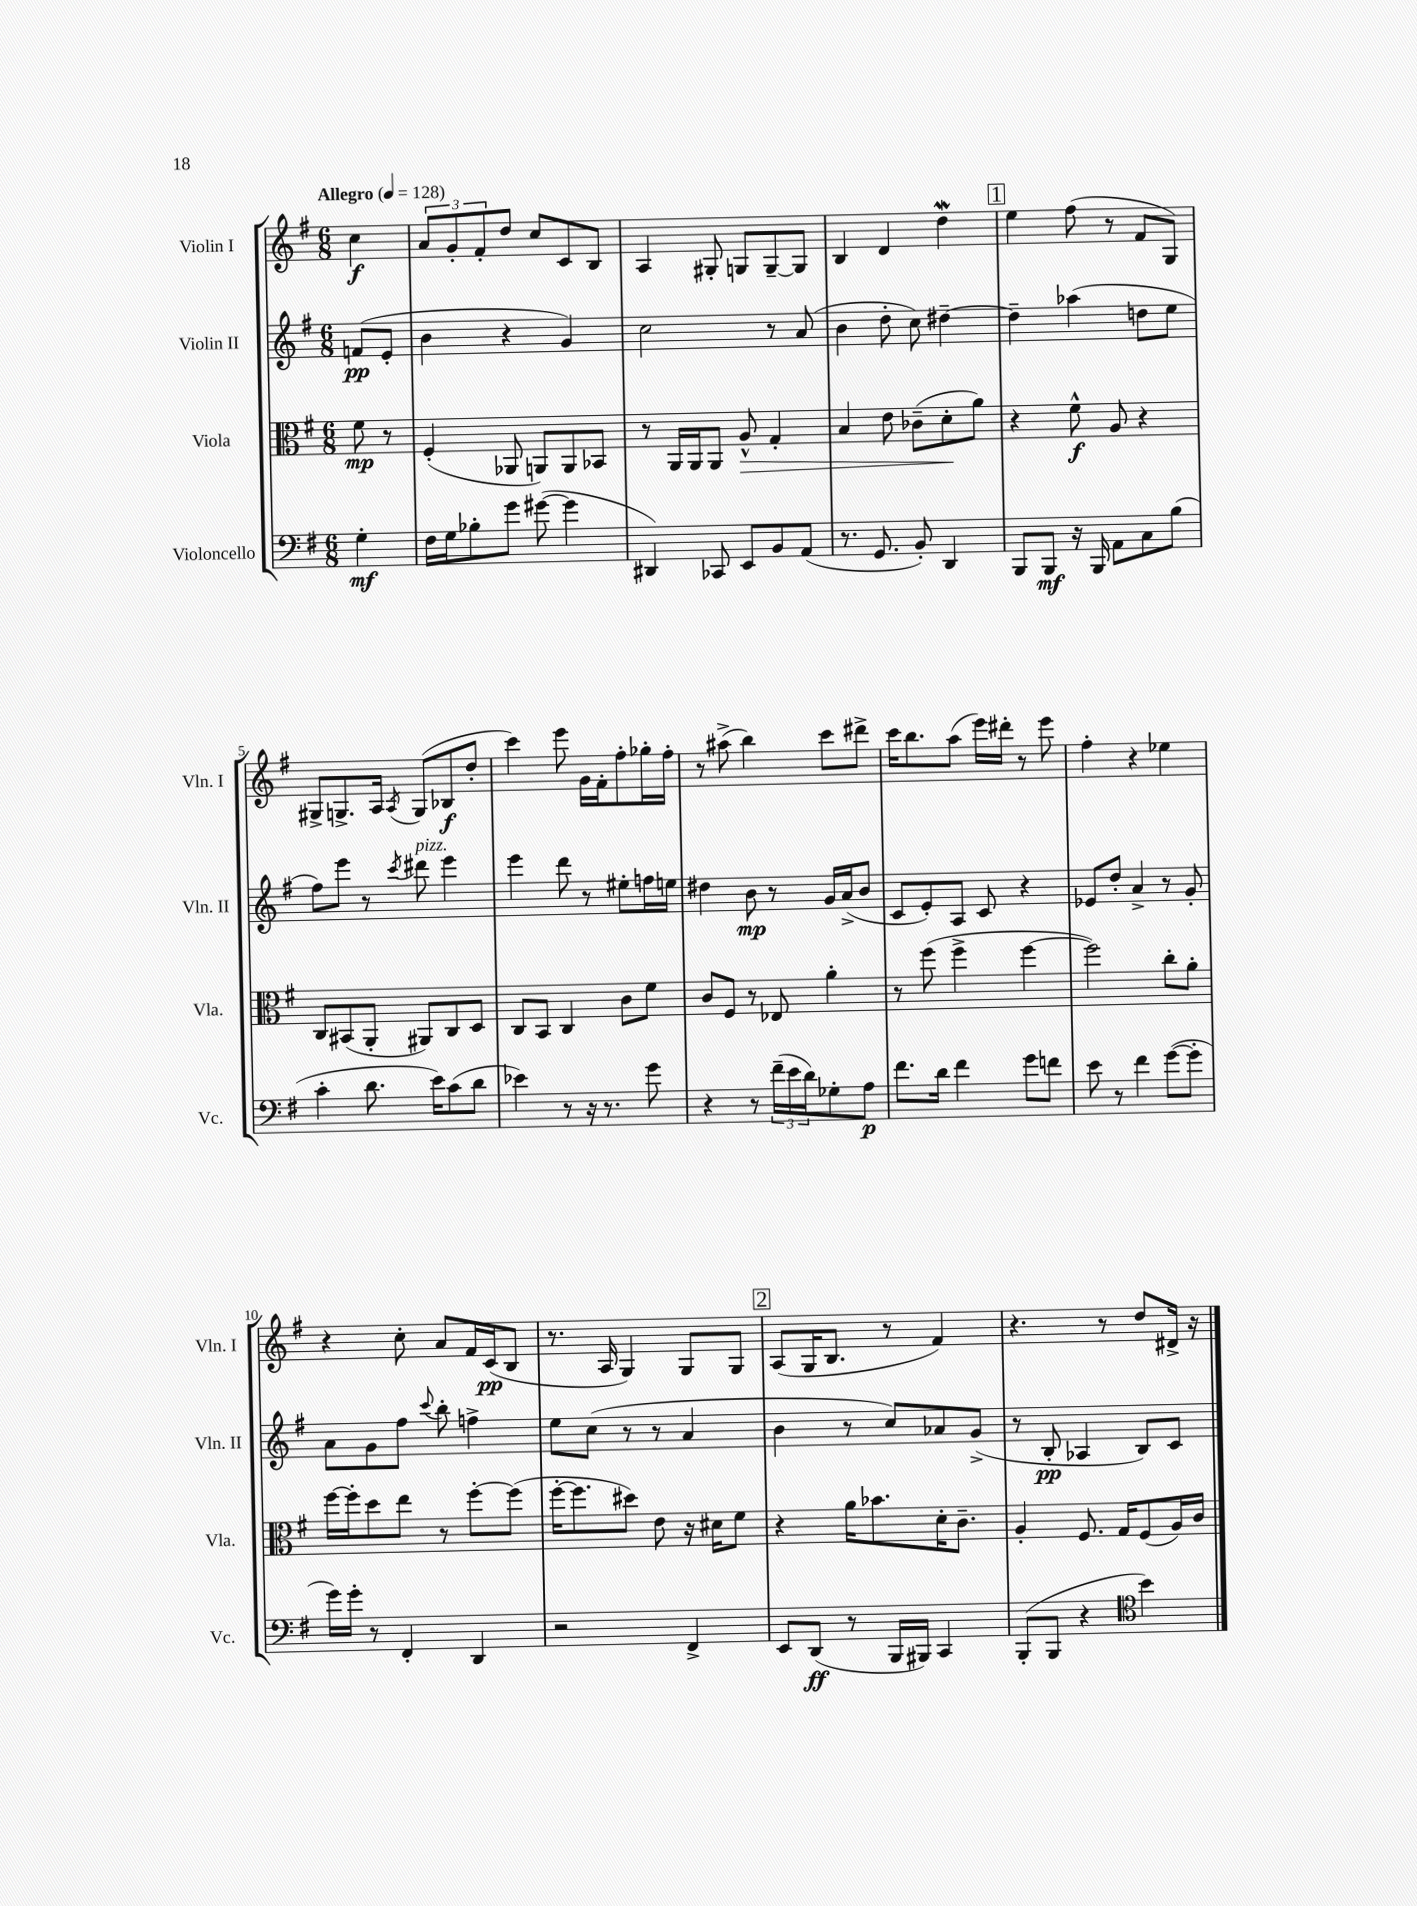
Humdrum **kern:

**kern	**kern	**kern	**kern
*staff4	*staff3	*staff2	*staff1
*clefF4	*clefC3	*clefG2	*clefG2
*k[f#]	*k[f#]	*k[f#]	*k[f#]
*M6/8	*M6/8	*M6/8	*M6/8
*MM128	*MM128	*MM128	*MM128
4G'	8f#	(8f	4cc
.	8r	8e'	.
=	=	=	=
16F#	(4F#'	4b	12a
16G	.	.	.
.	.	.	12g'
8B-'	.	.	.
.	.	.	12f#'
8g	8AA-	4r	8dd
([8g#	8AA)	.	8cc
4g#]	8AA	4g)	8c
.	8BB-	.	8B
=	=	=	=
4DD#)	8r	2cc	4A
.	16AA	.	.
.	16AA	.	.
8CC-	8AA	.	8G#'
8EE	8A^^	.	8G
8BB	4G'	8r	[8G~
(8AA	.	(8a	8G]
=	=	=	=
8.r	4B	4b	4B
8.GG	.	.	.
.	8e	8dd'	4d
8BB')	(8c-~	8cc)	.
4DD	8d'	[4dd#~	4dd
.	8a)	.	.
=	=	=	=
8BBB	4r	4dd#~]	4ee
8BBB	.	.	.
16r	8f#^^	(4aa-	(8ff#
16BBB	.	.	.
8AA	8A	.	8r
8C	4r	8dd	8f#
(8B	.	8ee	8G)
=	=	=	=
4c'	8C	8ff#)	8G#^
.	(8BB#	8eee	8.G^
8.d	8AA'	8r	.
.	.	.	16A
.	.	8qccc	8qA
.	8AA#)	8ddd#	(8G
16e)	.	.	.
(8c	8C	4eee	8B-
8d	8D	.	8dd'
=	=	=	=
4e-)	8C	4eee	4ccc)
.	8BB	.	.
8r	4C	8ddd	8eee
16r	.	8r	16g
8.r	.	.	16f#'
.	8c	8ee#'	8ff#'
8g	8f#	16ff	16gg-'
.	.	16ee	16ff#'
=	=	=	=
4r	8c	4dd#	8r
.	8F#	.	(8aa#^
8r	8r	8b	4bb)
(24f#~	8E-	8r	.
24e	.	.	.
24d)	.	.	.
8G-'	4a'	16g	8ccc
.	.	(16a^	.
8A	.	8b	8ddd#^
=	=	=	=
8.f#	8r	8c	16ccc
.	.	.	8.bb
.	(8ff#	8e')	.
16d	.	.	.
4f#	4ff#^	8A	(8aa
.	.	8c	16eee)
.	.	.	16ddd#'
8g	[4ff#	4r	8r
8f	.	.	8eee
=	=	=	=
8e	2ff#])	8e-	4ff#'
8r	.	8dd'	.
4f#	.	4a^	4r
([8g	8cc'	8r	4ee-
8g']	8a'	8g'	.
=	=	=	=
16g)	[16ff#	8a	4r
16g'	16ff#']	.	.
8r	8dd	8g	.
4FF#'	8ee	8ff#	8cc'
.	.	8qqccc	.
.	8r	8bb'	8a
4DD	[8ff#'	4ff^	16f#
.	.	.	(16c
.	(8ff#]	.	8B
=	=	=	=
2r	[16ff#'	8ee	8.r
.	8.ff#]	.	.
.	.	(8cc	.
.	.	.	16A
.	8dd#)	8r	4G)
.	8e	8r	.
4FF#^	16r	4a	8G
.	16d#	.	.
.	8f#	.	8G
=	=	=	=
8EE	4r	4b	(8A
(8DD	.	.	16G
.	.	.	8.B
8r	16a	8r	.
.	8.b-	.	.
16BBB	.	8cc)	8r
16BBB#)	.	.	.
4CC	16d'	8a-	4f#)
.	8.c~	.	.
.	.	(8g^	.
=	=	=	=
(8BBB'	4A'	8r	4.r
8BBB	.	8B'	.
4r	8.F#	4A-	.
.	.	.	8r
.	16G	.	.
*clefC4	*	*	*
4b)	(8F#	8B)	8dd
.	16A)	8c	16d#^
.	16c	.	16r
==	==	==	==
*-	*-	*-	*-
